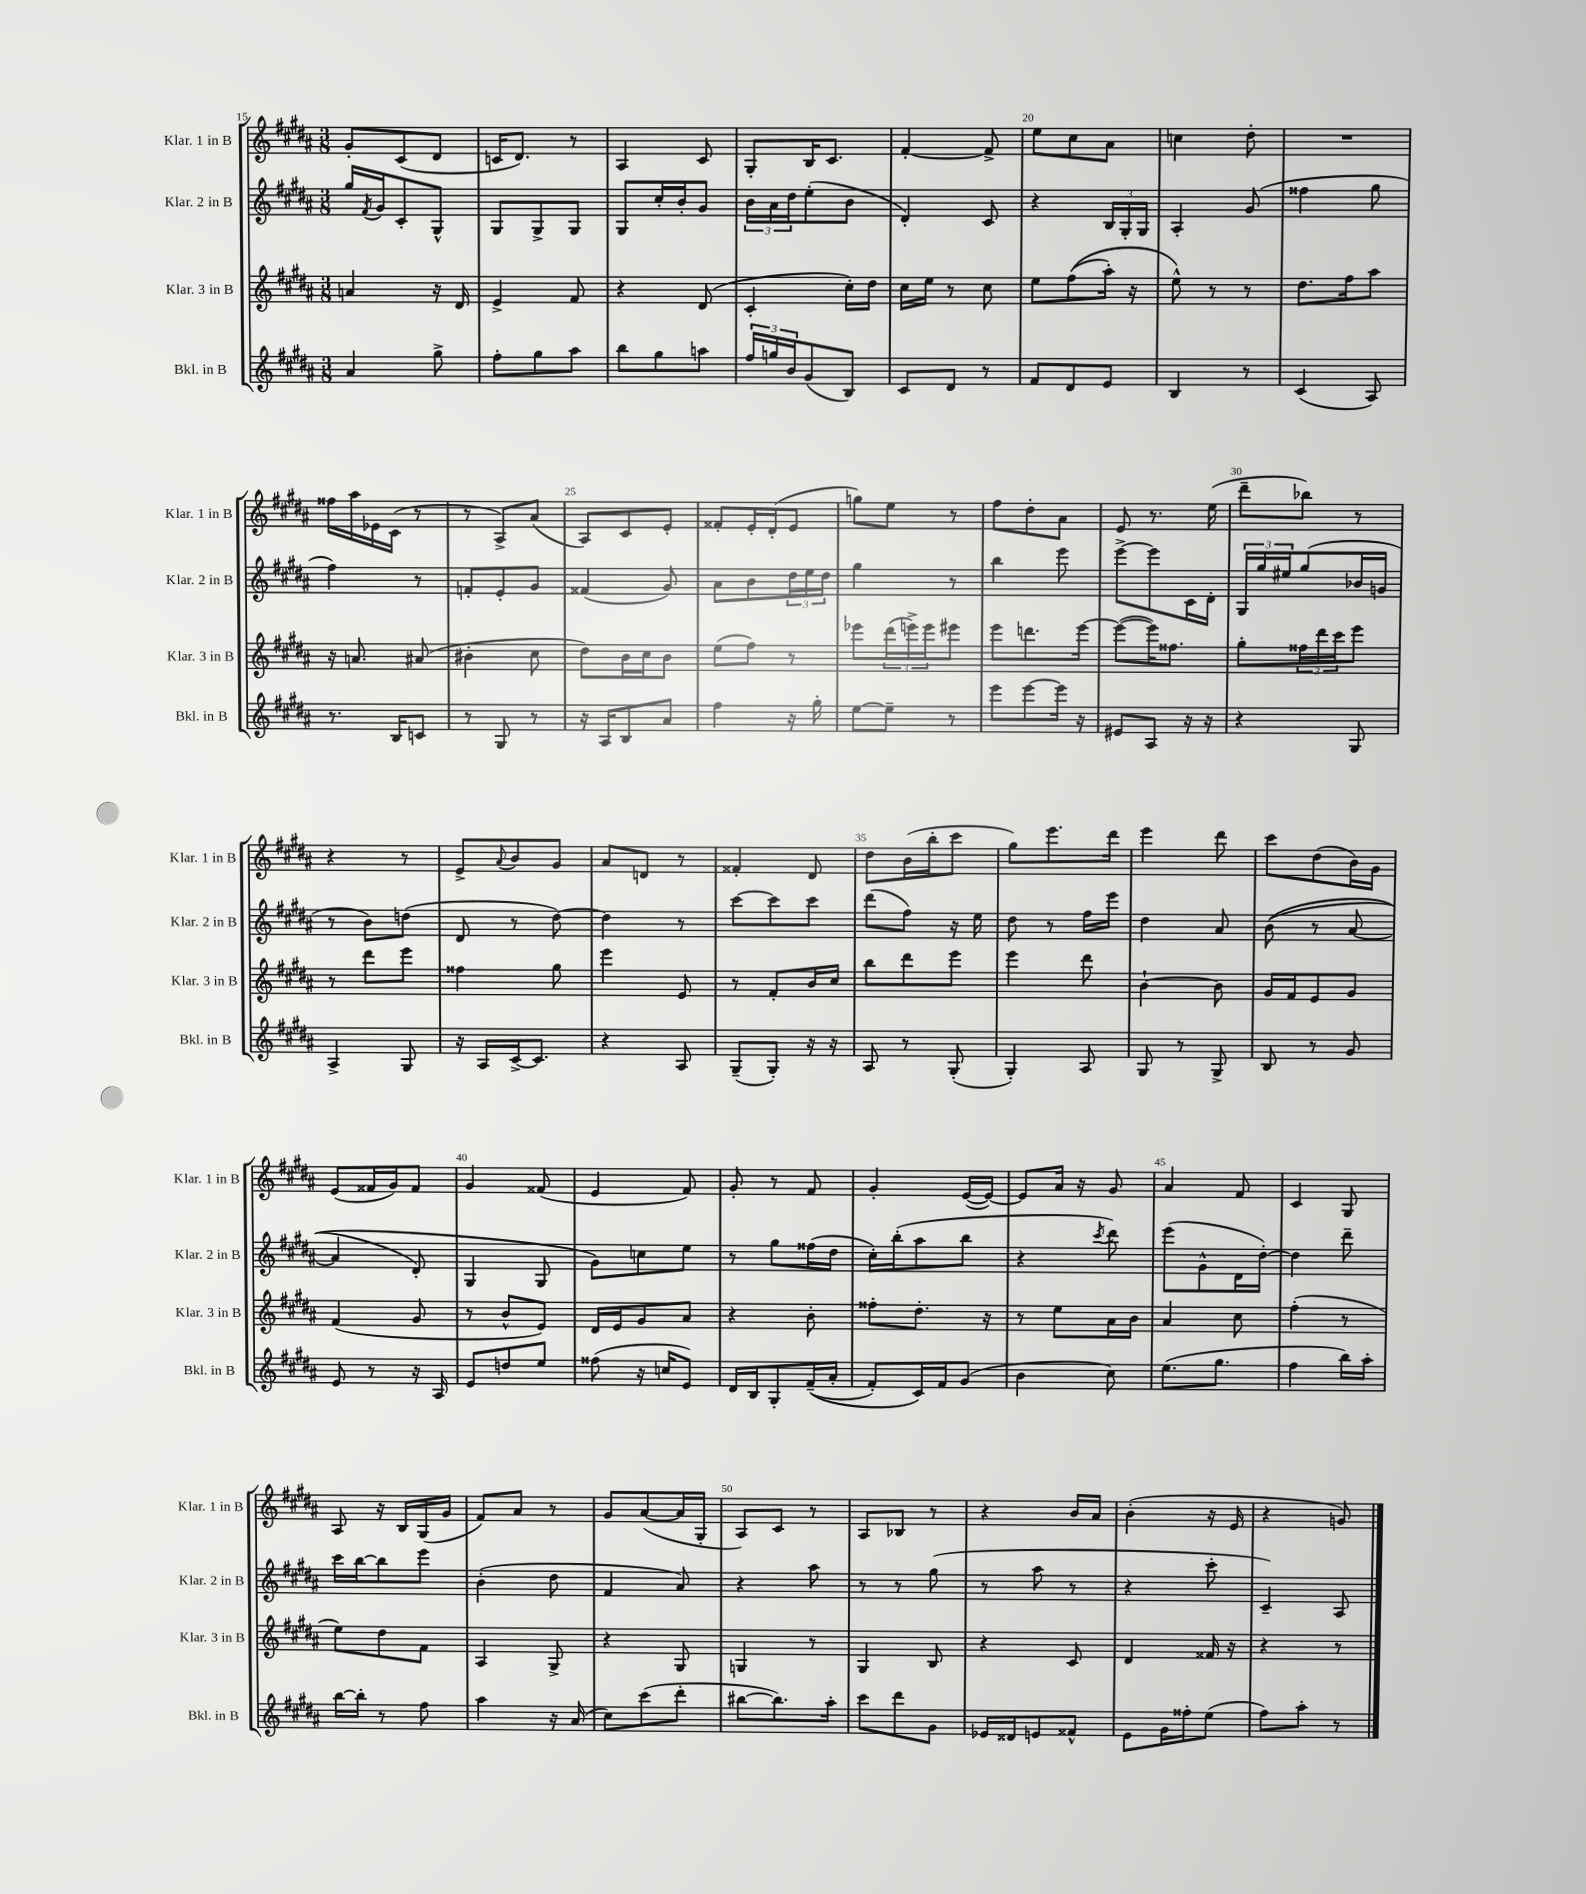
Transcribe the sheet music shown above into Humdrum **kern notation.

**kern	**kern	**kern	**kern
*part4	*part3	*part2	*part1
*staff4	*staff3	*staff2	*staff1
*I"Bkl. in B	*I"Klar. 3 in B	*I"Klar. 2 in B	*I"Klar. 1 in B
*I'Bkl. in B	*I'Klar. 3 in B	*I'Klar. 2 in B	*I'Klar. 1 in B
*clefG2	*clefG2	*clefG2	*clefG2
*k[f#c#g#d#a#]	*k[f#c#g#d#a#]	*k[f#c#g#d#a#]	*k[f#c#g#d#a#]
*M3/8	*M3/8	*M3/8	*M3/8
=15	=15	=15	=15
4a#/	4an/	16gg#/LL	8g#'/L
.	.	8qf#/	.
.	.	16g#/J	.
.	.	8c#'/	(8c#/
8gg#^\	16r	8G#^^/J	8d#/J
.	16d#/	.	.
=16	=16	=16	=16
8ff#'\L	4e^/	8G#/L	16cn/KL
.	.	.	8.d#/J)
8gg#\	.	8G#^/	.
8aa#\J	8f#/	8G#/J	8r
=17	=17	=17	=17
8bb\L	4r	8G#/L	4A#/
8gg#\	.	16cc#'/L	.
.	.	16b'/J	.
8aan\J	(8d#/	8g#/J	8c#/
=18	=18	=18	=18
24ff#/LL	4c#'/	24b\LL	8G#'/L
24ggn/	.	24a#\	.
24b/J	.	24dd#\J	.
(8g#/	.	(8ee'\	16B/K
.	.	.	8.c#/J
8B/J)	16cc#'\LL)	8b\J	.
.	16dd#\JJ	.	.
=19	=19	=19	=19
8c#/L	16cc#\LL	4d#'/)	[4f#'/
.	16ee\JJ	.	.
8d#/J	8r	.	.
8r	8cc#\	8c#/	8f#^/]
=20	=20	=20	=20
8f#/L	8ee\L	4r	8ee\L
8d#/	((8ff#\	.	8cc#\
8e/J	16aa#'\Jk)	24B/LL	8a#\J
.	.	24G#'/	.
.	16r	.	.
.	.	24G#/JJ	.
=21	=21	=21	=21
4B/	8ee^^\)	4A#'/	4ccn\
.	8r	.	.
8r	8r	(8g#/	8dd#'\
=22	=22	=22	=22
(4c#/	8.dd#\L	4ff##X\	4.r
.	16ff#\k	.	.
8A#/)	8aa#\J	8gg#\	.
!!LO:LB:g=z
=23	=23	=23	=23
8.r	16r	4ff#\)	16ff##X\LL
.	8.an/	.	16aa#\
.	.	.	16e-X\
16B/KL	.	.	(16c#\JJ
8cn/J	(8a#X/	8r	8r
=24	=24	=24	=24
8r	4b#X'\	8fn'/L	8r
8G#/	.	8e'/	8A#^/L)
8r	8cc#\	8g#/J	(8a#/J
=25	=25	=25	=25
16r	8dd#\L)	(4f##X/	8A#/L)
16A#/KL	.	.	.
8B/	16b\L	.	8c#/
.	16cc#\J	.	.
8a#/J	8b\J	8g#/)	8e'/J
=26	=26	=26	=26
4ff#\	(8ee\L	8a#\L	8f##X'/L
.	8ff#\J)	8b\	16e'/L
.	.	.	(16d#'/J
16r	8r	24dd#\L	8e/J
.	.	24ee\	.
16gg#'\	.	.	.
.	.	24dd#\JJ	.
=27	=27	=27	=27
[8ee\L	8eee-X\L	4gg#\	8ggn\L)
8ee~\J]	(24ddd#\L	.	8ee\J
.	24eeen^\)	.	.
.	24eee\J	.	.
8r	8eee#X\J	8r	8r
=28	=28	=28	=28
8eee\L	8eee\L	4bb\	8ff#\L
[8eee\	8.dddn\	.	8dd#'\
16eee\Jk]	.	8eee\	8a#\J
16r	[16eee\Jk	.	.
=29	=29	=29	=29
8e#X/L	(8eee\L_	[8eee^\L	8e/
8A#/J	16eee\K])	8eee\]	8.r
.	8.ff##X\J	.	.
16r	.	16c#\L	.
16r	.	16d#'\JJ	(16ee\
=30	=30	=30	=30
4r	8gg#'\L	24G#/LL	8ddd#~\L
.	.	24gg#/	.
.	.	24ee#X/J	.
.	24ff##X\L	(8gg#/	8bb-X\J)
.	24ddd#\	.	.
.	24ccc#\J	.	.
8G#/	8eee\J	16b-X/L	8r
.	.	16gn/JJ	.
!!LO:LB:g=z
=31	=31	=31	=31
4A#^/	8r	8r	4r
.	8ddd#\L	8b\L)	.
8G#/	8eee\J	(8ddn\J	8r
=32	=32	=32	=32
16r	4ff##X\	8d#/	8e^/L
16A#/LL	.	.	.
.	.	.	8qqa#/
[16c#^/J	.	8r	8b/
8.c#/J]	.	.	.
.	8gg#\	[8dd#\)	8g#/J
=33	=33	=33	=33
4r	4eee\	4dd#\]	8a#/L
.	.	.	8dn/J
8A#/	8e/	8r	8r
=34	=34	=34	=34
(8G#~/L	8r	[8ccc#\L	4f##X'/
8G#'/J)	8f#'/L	8ccc#\]	.
16r	16b/L	8ccc#\J	8d#/
16r	16cc#/JJ	.	.
=35	=35	=35	=35
8A#/	8bb\L	(8ddd#\L	8dd#\L
8r	8ddd#\	8ff#\J)	(16b\L
.	.	.	16bb'\J
(8G#'/	8eee\J	16r	8ccc#\J
.	.	16ee\	.
=36	=36	=36	=36
4G#'/)	4eee\	8dd#\	8gg#\L)
.	.	8r	8.eee\
8A#/	8ddd#\	16ff#\LL	.
.	.	16eee\JJ	16ddd#\Jk
=37	=37	=37	=37
8G#/	[4b`\	4dd#\	4eee\
8r	.	.	.
8G#^/	8b\]	8a#/	8ddd#\
=38	=38	=38	=38
8B/	16g#/LL	((8b\	8ccc#\L
.	16f#/J	.	.
8r	8e/	8r	(8dd#\
8g#/	8g#/J	[8a#/	16b\L)
.	.	.	16g#\JJ
!!LO:LB:g=z
=39	=39	=39	=39
8e/	(4f#/	4a#/]	(8e/L
8r	.	.	16f##X/L
.	.	.	16g#/J)
16r	8g#/	8d#'/)	8f##/J
16A#/	.	.	.
=40	=40	=40	=40
8e/L	8r	4G#/	4g#/
8ddn/	8b^^/L	.	.
8ee/J	8e/J)	8G#/	(8f##X/
=41	=41	=41	=41
(8ff##X\	16d#/LL	8g#\L)	4e/
.	16e/J	.	.
16r	8g#/	8ccn\	.
16ccn/KL	.	.	.
8e/J)	8a#/J	8ee\J	8f#/)
=42	=42	=42	=42
16d#/LL	4r	8r	8g#'/
16B/J	.	.	.
8G#'/	.	8gg#\L	8r
((16f#~/L	8b'\	(16ff##X\L	8f#/
16a#'/JJ	.	16dd#\JJ	.
=43	=43	=43	=43
8f#'/L)	8ff##X'\L	16cc#'\LL)	4g#'/
.	.	(16bb'\J	.
16c#/L)	8.dd#'\J	8aa#\	.
16f#/J	.	.	.
(8g#/J	.	8bb\J	([16e/LL
.	16r	.	16e/JJ_)
=44	=44	=44	=44
4b\	8r	4r	8e/L]
.	8ee\L	.	16a#/Jk
.	.	.	16r
.	.	8qccc#/	.
8cc#\)	16a#\L	8ddd#\)	8g#/
.	16b\JJ	.	.
=45	=45	=45	=45
(8.ee\L	4a#/	(8eee\L	4a#/
.	.	8g#^^\	.
8.gg#\J	.	.	.
.	8cc#\	16d#\L	8f#/
.	.	[16dd#'\JJ)	.
=46	=46	=46	=46
4ff#\	(4ff#'\	4dd#\]	4c#/
16bb\LL)	8r	8ddd#~\	8G#/
16aa#'\JJ	.	.	.
!!LO:LB:g=z
=47	=47	=47	=47
[16bb\LL	8ee\L)	16ccc#\LL	8A#/
16bb'\JJ]	.	[16bb\J	.
8r	8dd#\	8bb\]	16r
.	.	.	16B/LL
8ff#\	8f#\J	8eee\J	(16G#/
.	.	.	16g#/JJ
=48	=48	=48	=48
4aa#\	4A#/	(4b'\	8f#/L)
.	.	.	8a#/J
16r	8G#^/	8dd#\	8r
(16a#/	.	.	.
=49	=49	=49	=49
8cc#\L)	4r	4f#/	8g#/L
(8ccc#\	.	.	([8a#/
8ddd#'\J	8G#/	8a#/)	16a#/L]
.	.	.	16G#'/JJ
=50	=50	=50	=50
[8bb#X\L	4Gn/	4r	8A#/L)
8.bb#\])	.	.	8c#/J
.	8r	8aa#\	8r
16aa#'\Jk	.	.	.
=51	=51	=51	=51
8ccc#\L	4G#/	8r	8A#/L
8ddd#\	.	8r	8B-X/J
8g#\J	8B/	(8gg#\	8r
=52	=52	=52	=52
16e-X/LL	4r	8r	4r
16d##X/J	.	.	.
8en/	.	8aa#\	.
8f##X^^/J	8c#/	8r	16b/LL
.	.	.	16a#/JJ
=53	=53	=53	=53
8e\L	4d#/	4r	(4b'\
16g#\L	.	.	.
16ff##X'\J	.	.	.
(8ee\J	16f##X/	8ccc#'\	16r
.	16r	.	16e/
=54	=54	=54	=54
8ff#\L)	4r	4c#~/)	4r
8aa#'\J	.	.	.
8r	8r	8A#/	8gn/)
==	==	==	==
*-	*-	*-	*-
